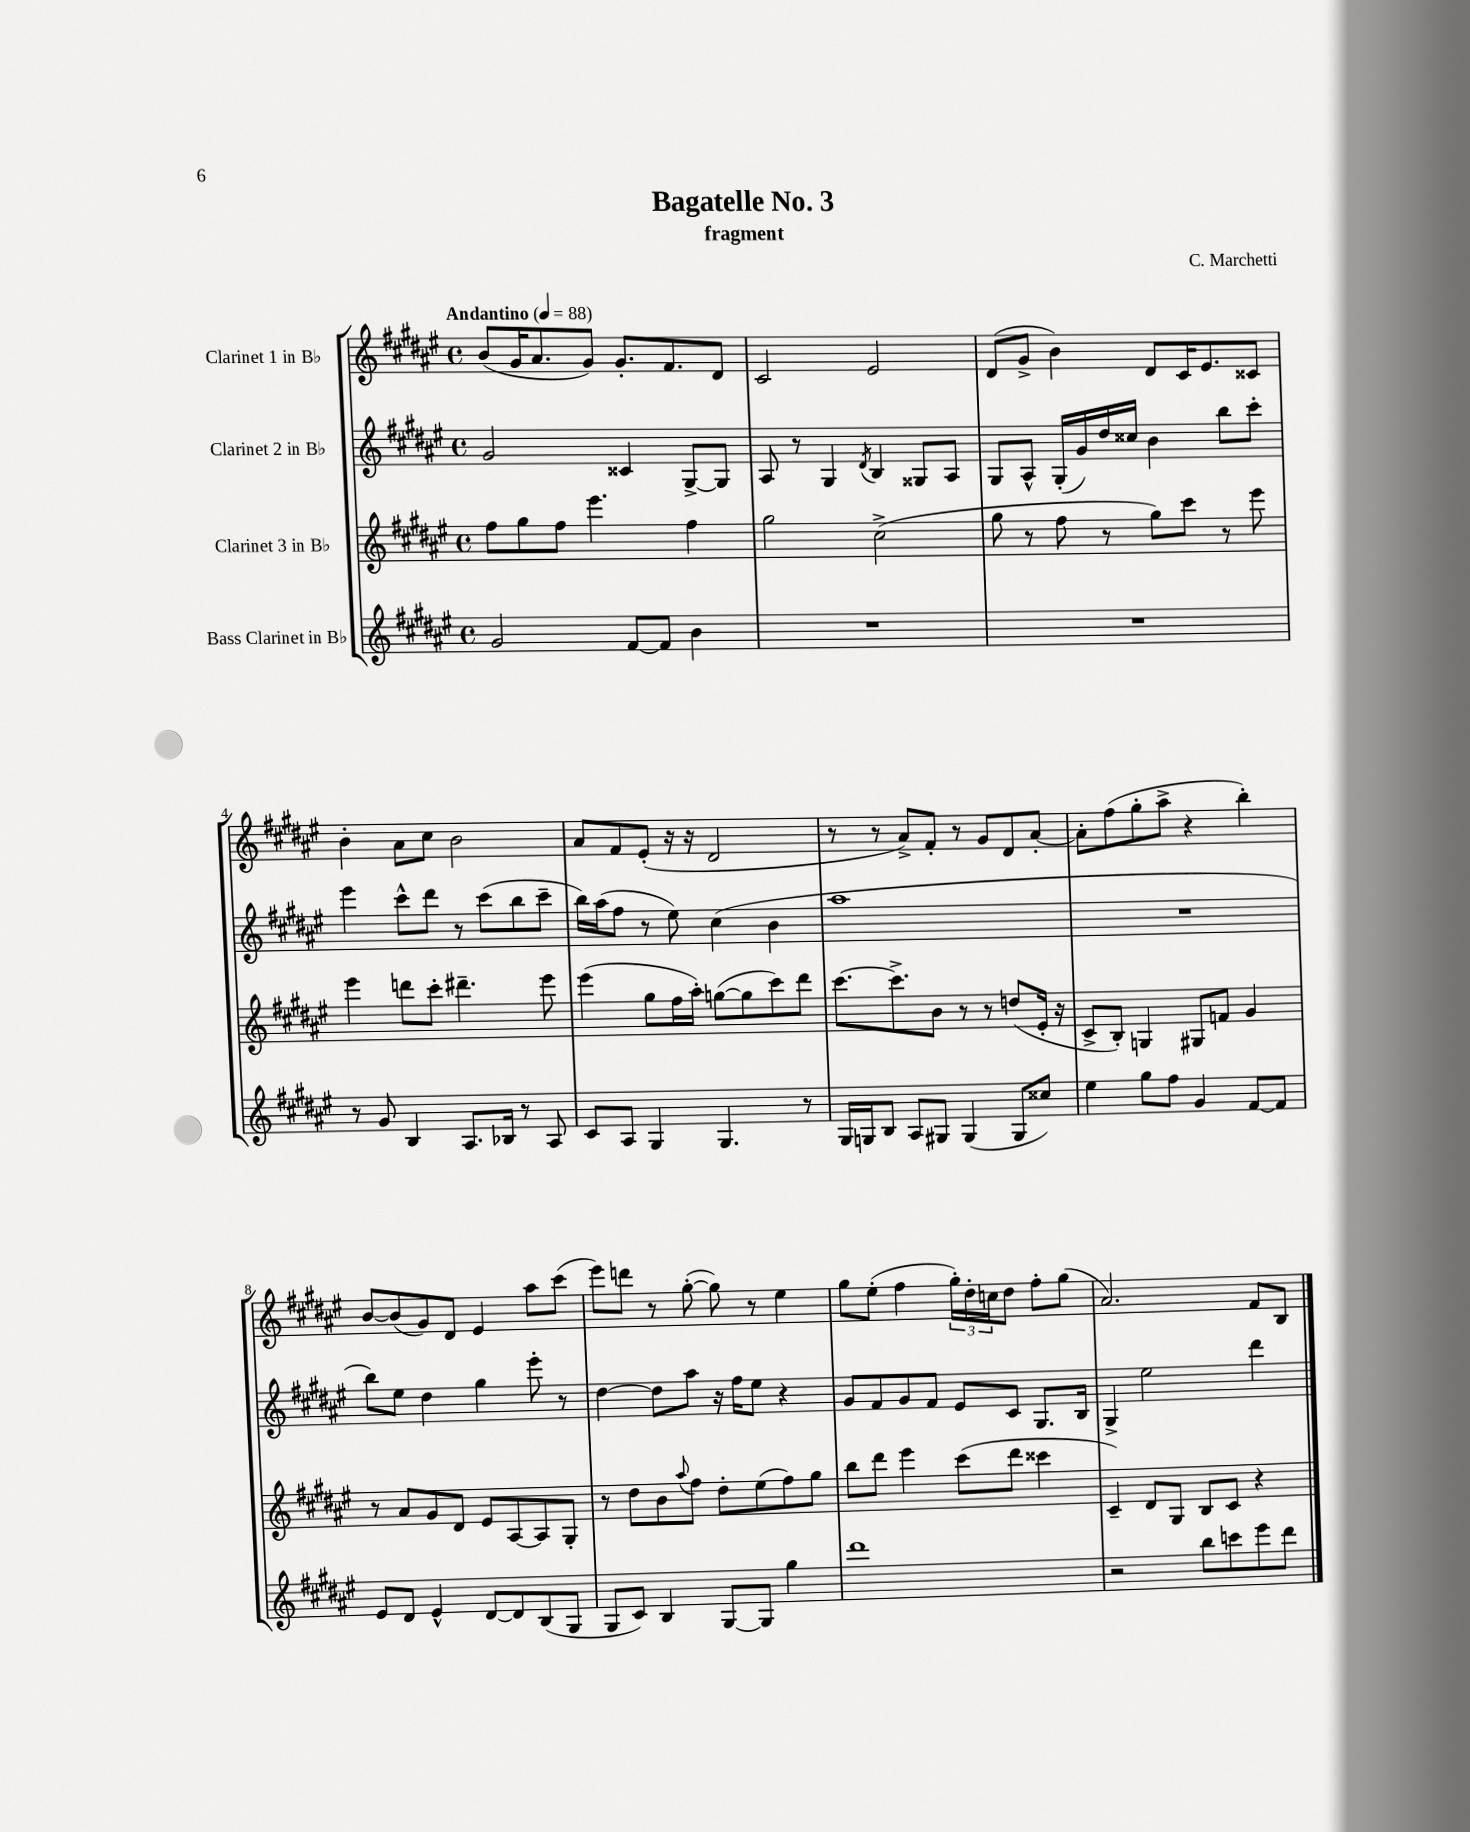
\header { title = "Bagatelle No. 3" composer = "C. Marchetti" subtitle = "fragment" }
<<
\new StaffGroup <<
\new Staff = "s0" \with { instrumentName = "Clarinet 1 in Bb" } {
    \clef treble \key fis \major \defaultTimeSignature \time 4/4 \tempo "Andantino" 4 = 88
    b'8( gis'16 ais'8. gis'8) gis'8.-. fis'8. dis'8 |
    cis'2 eis'2 |
    dis'8( gis'8-> b'4) dis'8 cis'16 eis'8. cisis'8 |
    b'4-. ais'8 cis''8 b'2 |
    ais'8 fis'8 eis'8-.( r16 r16 dis'2 |
    r8 r8 ais'8->) fis'8-. r8 gis'8 dis'8 ais'8~-. |
    ais'8-. fis''8( gis''8-. ais''8-> r4 b''4-.) |
    b'8~ b'8( gis'8) dis'8 eis'4 ais''8 cis'''8( |
    eis'''8) d'''8 r8 gis''8~-.( gis''8) r8 eis''4 |
    gis''8 eis''8-.( fis''4 \tuplet 3/2 { gis''16-.) dis''16-. c''16 } dis''8 fis''8-. gis''8( |
    ais'2.) fis'8 b8 \bar "|." |
}
\new Staff = "s1" \with { instrumentName = "Clarinet 2 in Bb" } {
    \clef treble \key fis \major \defaultTimeSignature \time 4/4
    gis'2 cisis'4 gis8~-> gis8 |
    ais8 r8 gis4 \acciaccatura { dis'8 } b4 gisis8 ais8 |
    gis8 ais8-^ gis16-.( gis'16) dis''16 cisis''16 b'4 b''8 cis'''8-. |
    eis'''4 cis'''8-^ dis'''8 r8 cis'''8( b''8 cis'''8-- |
    b''16) ais''16( fis''8 r8 eis''8) cis''4( b'4 |
    ais''1 |
    R1 |
    b''8) eis''8 dis''4 gis''4 eis'''8-. r8 |
    dis''4~ dis''8 ais''8 r16 fis''16 eis''8 r4 |
    gis'8 fis'8 gis'8 fis'8 eis'8 cis'8 gis8. b16 |
    gis4-> eis''2 dis'''4 \bar "|." |
}
\new Staff = "s2" \with { instrumentName = "Clarinet 3 in Bb" } {
    \clef treble \key fis \major \defaultTimeSignature \time 4/4
    fis''8 gis''8 fis''8 eis'''4. fis''4 |
    gis''2 cis''2->( |
    gis''8 r8 fis''8 r8 gis''8) cis'''8 r8 eis'''8 |
    eis'''4 d'''8 cis'''8-. dis'''4.-- eis'''8 |
    eis'''4( gis''8 fis''16 ais''16-.) g''8~( g''8 cis'''8) dis'''8 |
    cis'''8.~ cis'''8.-> b'8 r8 r8 d''8( eis'16-. r16 |
    cis'8-> b8-.) g4 gis8 f'8 gis'4 |
    r8 ais'8 gis'8 dis'8 eis'8 ais8~ ais8 gis8-. |
    r8 dis''8 b'8 \appoggiatura { ais''8 } fis''8 dis''8-. eis''8( fis''8) gis''8 |
    b''8 dis'''8 eis'''4 cis'''8( dis'''8 cisis'''4 |
    cis'4--) dis'8 gis8 b8 cis'8 r4 \bar "|." |
}
\new Staff = "s3" \with { instrumentName = "Bass Clarinet in Bb" } {
    \clef treble \key fis \major \defaultTimeSignature \time 4/4
    gis'2 fis'8~ fis'8 b'4 |
    R1 |
    R1 |
    r8 gis'8 b4 ais8. bes16 r8 ais8 |
    cis'8 ais8 gis4 gis4. r8 |
    gis16 g16 b8 ais8 gis8 gis4( gis8 cisis''8) |
    eis''4 gis''8 fis''8 gis'4 fis'8~ fis'8 |
    eis'8 dis'8 eis'4-^ dis'8~ dis'8 b8( gis8 |
    gis8 cis'8) b4 gis8~ gis8 gis''4 |
    dis'''1 |
    r2 b''8 c'''8 eis'''8 dis'''8 \bar "|." |
}
>>
>>
